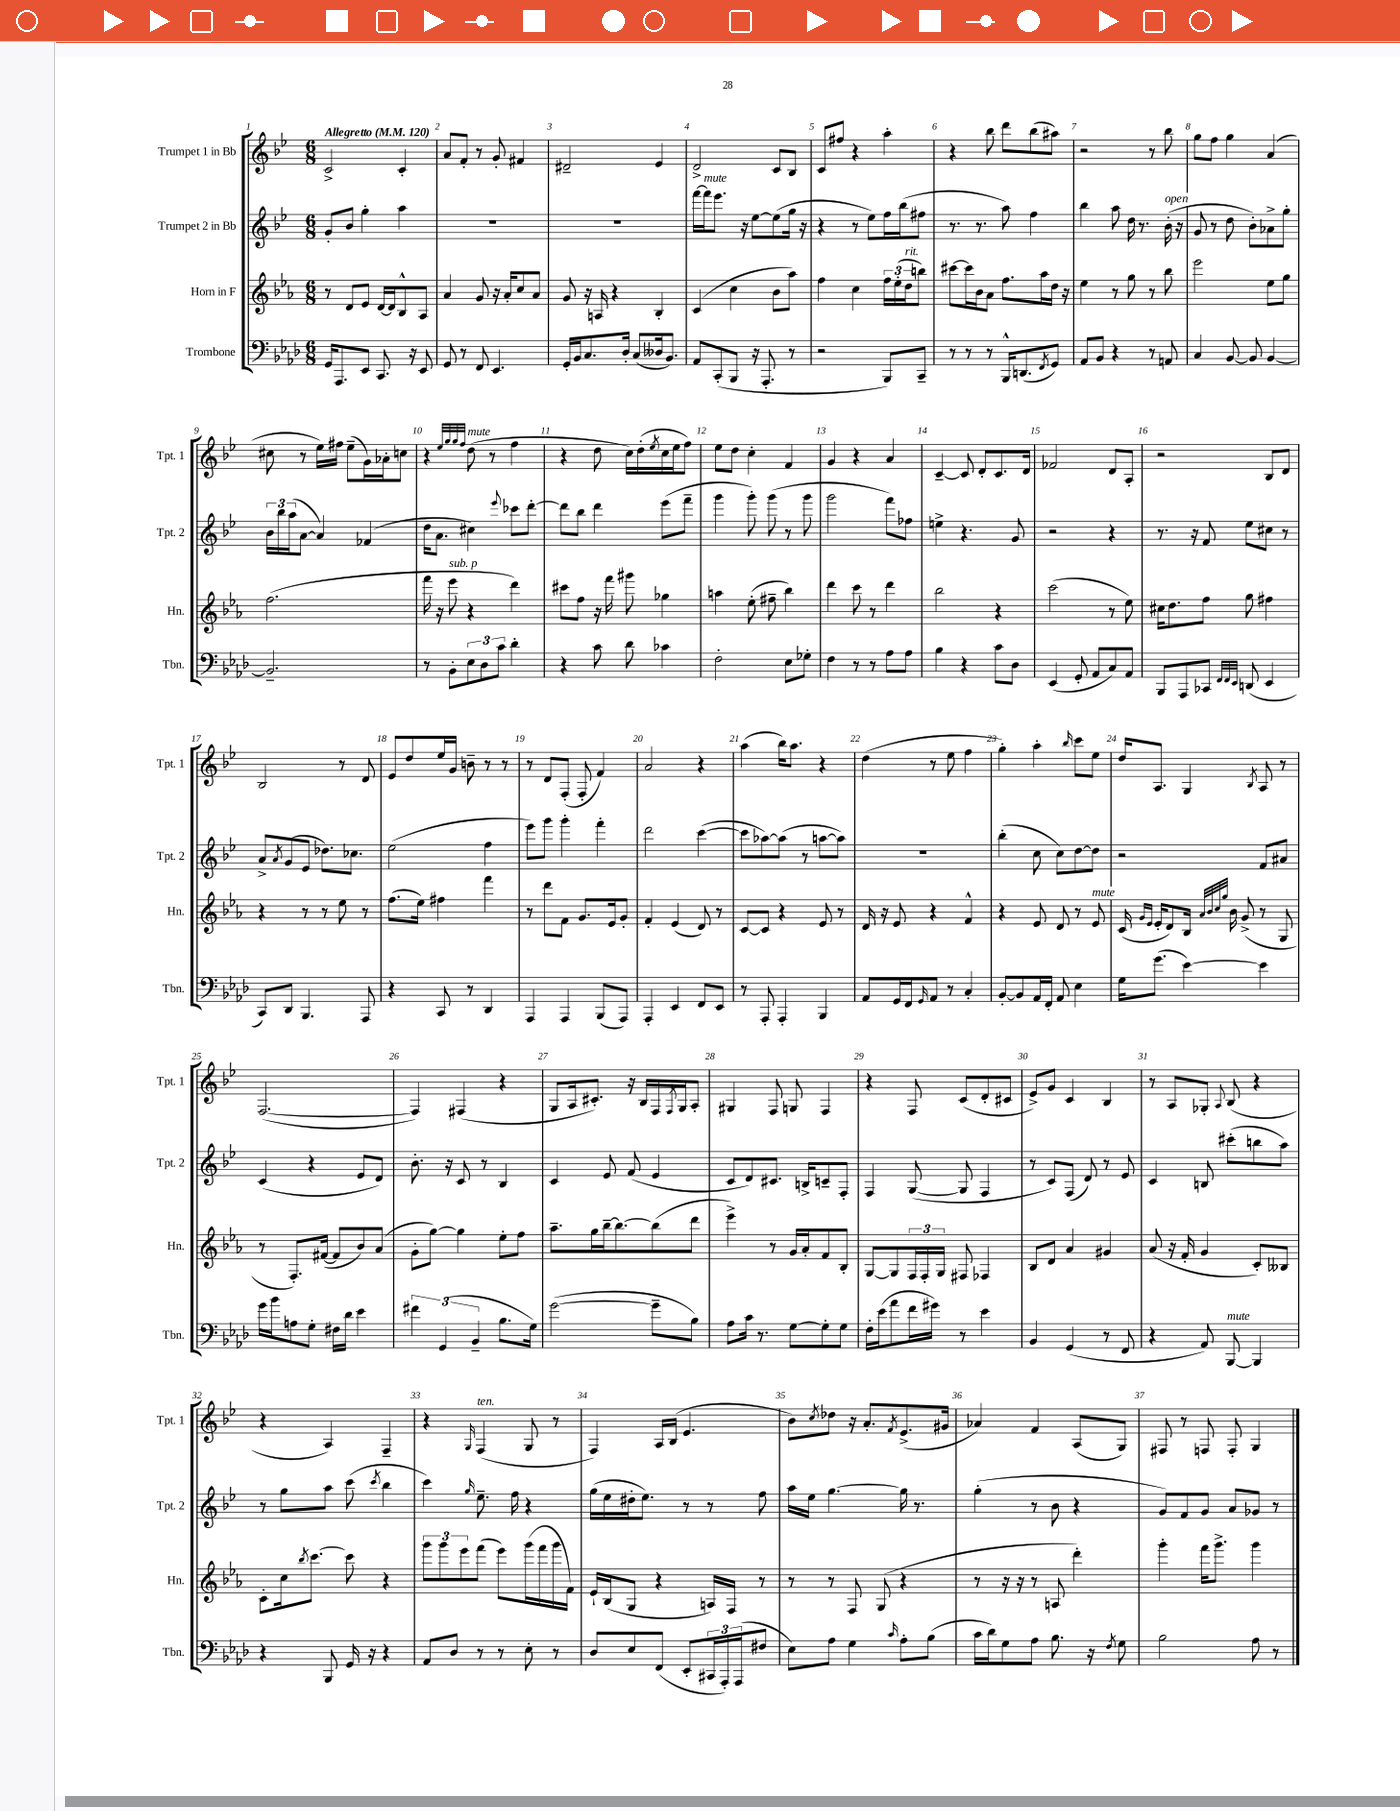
<<
\new StaffGroup <<
\new Staff = "s0" \with { instrumentName = "Trumpet 1 in Bb" shortInstrumentName = "Tpt. 1" } {
    \clef treble \key bes \major \numericTimeSignature \time 6/8 \tempo "Allegretto" 4 = 120
    c'2-> c'4-. |
    a'8 f'8-. r8 g'8-. fis'4 |
    dis'2-- ees'4 |
    d'2-> c'8 bes8 |
    c'8 fis''8 r4 a''4-. |
    r4 bes''8 d'''8 bes''8( ais''8) |
    r2 r8 bes''8 |
    g''8 f''8 g''4 a'4( |
    cis''8 r8 ees''16) fis''16 ees''8--( g'16) aes'16-. c''8 |
    r4 \grace { ees''32 g''32 g''32 f''32 } d''8^\markup { \italic "mute" }( r8 f''4 |
    r4 d''8 c''16) d''16-.( \acciaccatura { ees''8 } c''16 ees''16 f''8) |
    ees''8 d''8 c''4-. f'4 |
    g'4 r4 a'4 |
    c'4~-- c'8 d'8-. c'8. d'16 |
    fes'2 d'8 a8-. |
    r2 bes8 d'8 |
    bes2 r8 d'8 |
    ees'8 d''8 ees''16 g'16 b'8-- r8 r8 |
    r8 d'8 f8-.( f8-. f'4) |
    a'2 r4 |
    a''4( bes''16) a''8. r4 |
    d''4( r8 ees''8 f''4 |
    g''4-.) a''4-. \grace { bes''16 } c'''8 ees''8 |
    d''16 a8. g4 \acciaccatura { bes8 } a8 r8 |
    f2.~( |
    f4) fis4( r4 |
    g8 a16 cis'8.-.) r16 bes16 f16 \acciaccatura { f8 } g16 a8-. |
    gis4 f8 g8 f4 |
    r4 f8 c'8( d'8-. cis'8 |
    ees'8->) g'8 c'4 bes4 |
    r8 a8 ges8-. \appoggiatura { a8 } bes8( r4 |
    r4 a4) f4-- |
    r4 \grace { g16 } f4^\markup { \italic "ten." }( g8 r8 |
    f4) a16 bes16( ees'4. |
    bes'8) \acciaccatura { c''8 } des''8 r16 a'8.-. \acciaccatura { f'8 } ees'8.->( gis'16 |
    aes'4) f'4 a8( g8) |
    fis8 r8 f8 f8-. g4 \bar "|." |
}
\new Staff = "s1" \with { instrumentName = "Trumpet 2 in Bb" shortInstrumentName = "Tpt. 2" } {
    \clef treble \key bes \major \numericTimeSignature \time 6/8
    g'8-. bes'8 g''4-. a''4 |
    R2. |
    R2. |
    f'''16~ f'''16^\markup { \italic "mute" } ees'''8. r16 ees''8~ ees''8( g''16 r16 |
    r4 r8 ees''8) f''16 bes''16( fis''8 |
    r8. r8. a''8) f''4 |
    bes''4 a''8 d''16 r8. bes'16-.^\markup { \italic "open" }( r16 |
    g'8 r8 d''8 bes'8-.) aes'8-> g''8-. |
    \tuplet 3/2 { bes'16 bes''16 a''16( } a'8~ a'4) fes'4( |
    d''16 a'8. cis''4) \appoggiatura { ees'''8 } ces'''8 d'''8~-. |
    d'''8 bes''8 d'''4 ees'''8( f'''8-- |
    g'''4 g'''8-.) g'''8( r8 g'''8 |
    g'''2 f'''8) fes''8 |
    e''4-> r4. g'8 |
    r2 r4 |
    r8. r16 f'8 ees''8 cis''8 r8 |
    a'8-> \acciaccatura { a'8 } g'8( ees'8 des''8.) ces''8. |
    ees''2( f''4 |
    ees'''8) g'''8 g'''4-. f'''4-. |
    d'''2 c'''4~( |
    c'''8 aes''8~) aes''8( r8 a''8~ a''8) |
    R2. |
    bes''4-.( c''8 c''8) d''8~ d''8 |
    r2 f'8 ais'8 |
    c'4( r4 ees'8 d'8) |
    bes'8.-. r16 c'8 r8 bes4 |
    c'4 ees'8 f'8( ees'4 |
    c'8 d'8) cis'8. b16-> c'8-- f8-. |
    f4 g8~( g8 f4 |
    r8 c'8) f8( d'8) r8 ees'8 |
    c'4 b8 cis'''8-.( b''8 a''8) |
    r8 g''8 a''8 c'''8( \acciaccatura { c'''8 } bes''4 |
    c'''4) \grace { g''16 } ees''8.-- f''16 r4 |
    g''16( ees''16 dis''16-. ees''8.) r8 r8 f''8 |
    a''16 ees''16 g''4.~ g''16 r8. |
    g''4-.( r8 bes'8 r4 |
    g'8) f'8 g'8 a'8 ges'8 r8 \bar "|." |
}
\new Staff = "s2" \with { instrumentName = "Horn in F" shortInstrumentName = "Hn." } {
    \clef treble \key ees \major \numericTimeSignature \time 6/8
    r8 d'8 ees'8 d'16~ d'16 bes8-^ aes8 |
    aes'4 g'8 r16 aes'16-. c''8 aes'8 |
    g'8 r16 a16 r4 bes4-. |
    c'4( c''4 bes'8 aes''8) |
    f''4 c''4 \tuplet 3/2 { f''16 ees''16-.( d''16^\markup { \italic "rit." } } b''8) |
    cis'''8~ cis'''16 bes'16 aes'8 f''8. aes''16 d''16 r16 |
    ees''4 r8 g''8 r8 bes''8 |
    ees'''2 ees''8 g''8 |
    f''2.( |
    f'''16 r16 ees'''8^\markup { \italic "sub. p" } r4 d'''4) |
    cis'''8 f''8 r16 f'''16 gis'''8 ges''4 |
    a''4 ees''8-.( fis''8-- bes''4) |
    d'''4 c'''8 r8 d'''4 |
    bes''2 r4 |
    c'''2( r8 ees''8) |
    cis''16 d''8. f''8 g''8 fis''4 |
    r4 r8 r8 ees''8 r8 |
    f''8.( ees''16) fis''4 f'''4 |
    r8 d'''8 f'8 g'8. ees'16 g'8-. |
    f'4-. ees'4( d'8) r8 |
    c'8~ c'8 r4 ees'8 r8 |
    d'16 r16 ees'8 r4 f'4-^ |
    r4 ees'8 d'8 r8 ees'8^\markup { \italic "mute" } |
    c'16( \grace { g'16 ees'16 } ees'16-. d'8) bes16 \grace { aes'32 bes'32 c''32 g''32 } bes'16 g'8->( r8 g8 |
    r8 f8.-.) fis'16~( fis'8 bes'8) aes'8( |
    g'8-. g''8~) g''4 ees''8-. f''8 |
    aes''8.-- g''16 bes''16~-- bes''8.~ bes''8( d'''8 |
    ees'''4->) r8 g'16 aes'16-. f'8 bes8-. |
    g8~ g8 \tuplet 3/2 { f16 f16-. g16 } fis8 fes4 |
    bes8 d'8 aes'4 gis'4 |
    aes'8( r16 f'16-. g'4 c'8-.) beses8 |
    c'8-. c''16 \acciaccatura { bes''8 } c'''8.~ c'''8 r4 |
    \tuplet 3/2 { g'''8 g'''8 ees'''8 } f'''8( ees'''8) g'''16( f'''16 g'''16 f'16) |
    ees'16-! bes16( g8 r4 a16) f16 r8 |
    r8 r8 f8 g8( r4 |
    r8 r16 r16 r8 a8 d'''4-.) |
    g'''4-. f'''16 g'''8.-> g'''4 \bar "|." |
}
\new Staff = "s3" \with { instrumentName = "Trombone" shortInstrumentName = "Tbn." } {
    \clef bass \key aes \major \numericTimeSignature \time 6/8
    g,16 aes,,8. ees,8 c,8. r16 ees,8 |
    g,8 r8 f,8 ees,4. |
    g,16-. bes,16 c8. des16-. c8( deses16 bes,8.) |
    aes,8 c,8-.( bes,,8 r16 aes,,8.-. r8 |
    r2 bes,,8) c,8-- |
    r8 r8 r8 bes,,16-^ d,8.( \acciaccatura { f,8 } g,8) |
    aes,8 bes,8 r4 r8 a,8 |
    c4 bes,8~ bes,8 bes,4~ |
    bes,2.-- |
    r8 bes,8-. \tuplet 3/2 { ees8 des8 c'8 } des'4-. |
    r4 c'8 des'8 ces'4 |
    f2-. ees8 ges8-. |
    f4 r8 r8 aes8 aes8 |
    bes4 r4 c'8 des8 |
    ees,4( g,8-. aes,8 c8) aes,8 |
    bes,,8 aes,,8 ces,8 \grace { f,32 f,32 ees,32 } d,8( ees,4 |
    c,8) des,8 bes,,4. aes,,8 |
    r4 c,8 r8 des,4 |
    aes,,4 aes,,4 bes,,8( aes,,8) |
    aes,,4-. ees,4 f,8 ees,8 |
    r8 aes,,8-. aes,,4-. bes,,4 |
    aes,8 g,16 f,16 \grace { g,16 } aes,8 r8 c4-. |
    bes,8~-. bes,8 aes,16 f,16-. aes,8 ees4 |
    g16 g'8.( ees'4~) ees'4 |
    g'16 bes'16 a8 g8-. fis16 des'16 ees'4 |
    \tuplet 3/2 { fis'4 g,4( bes,4-- } bes8. g16) |
    g'2~( g'8-- bes8) |
    aes8 c'16 r8. g8~ g8-. g8 |
    f16-. ees'16( aes'8 f'16 gis'16) r8 ees'4 |
    bes,4 g,4( r8 f,8 |
    r4 aes,8) bes,,8~^\markup { \italic "mute" } bes,,4 |
    r4 bes,,8 g,16 r16 r4 |
    aes,8 des8 r8 r8 ees8-. r8 |
    des8 ees8 f,8( ees,8-. \tuplet 3/2 { cis,16 aes,,16-.) aes,,16( } fis8 |
    ees8) aes8 g4 \grace { c'16 } aes8-. bes8( |
    c'16 des'16) g8 aes8 bes8. r16 \acciaccatura { f8 } g8 |
    bes2 aes8 r8 \bar "|." |
}
>>
>>
\layout { \context { \Score \override BarNumber.break-visibility = ##(#f #t #t) barNumberVisibility = #all-bar-numbers-visible } }
